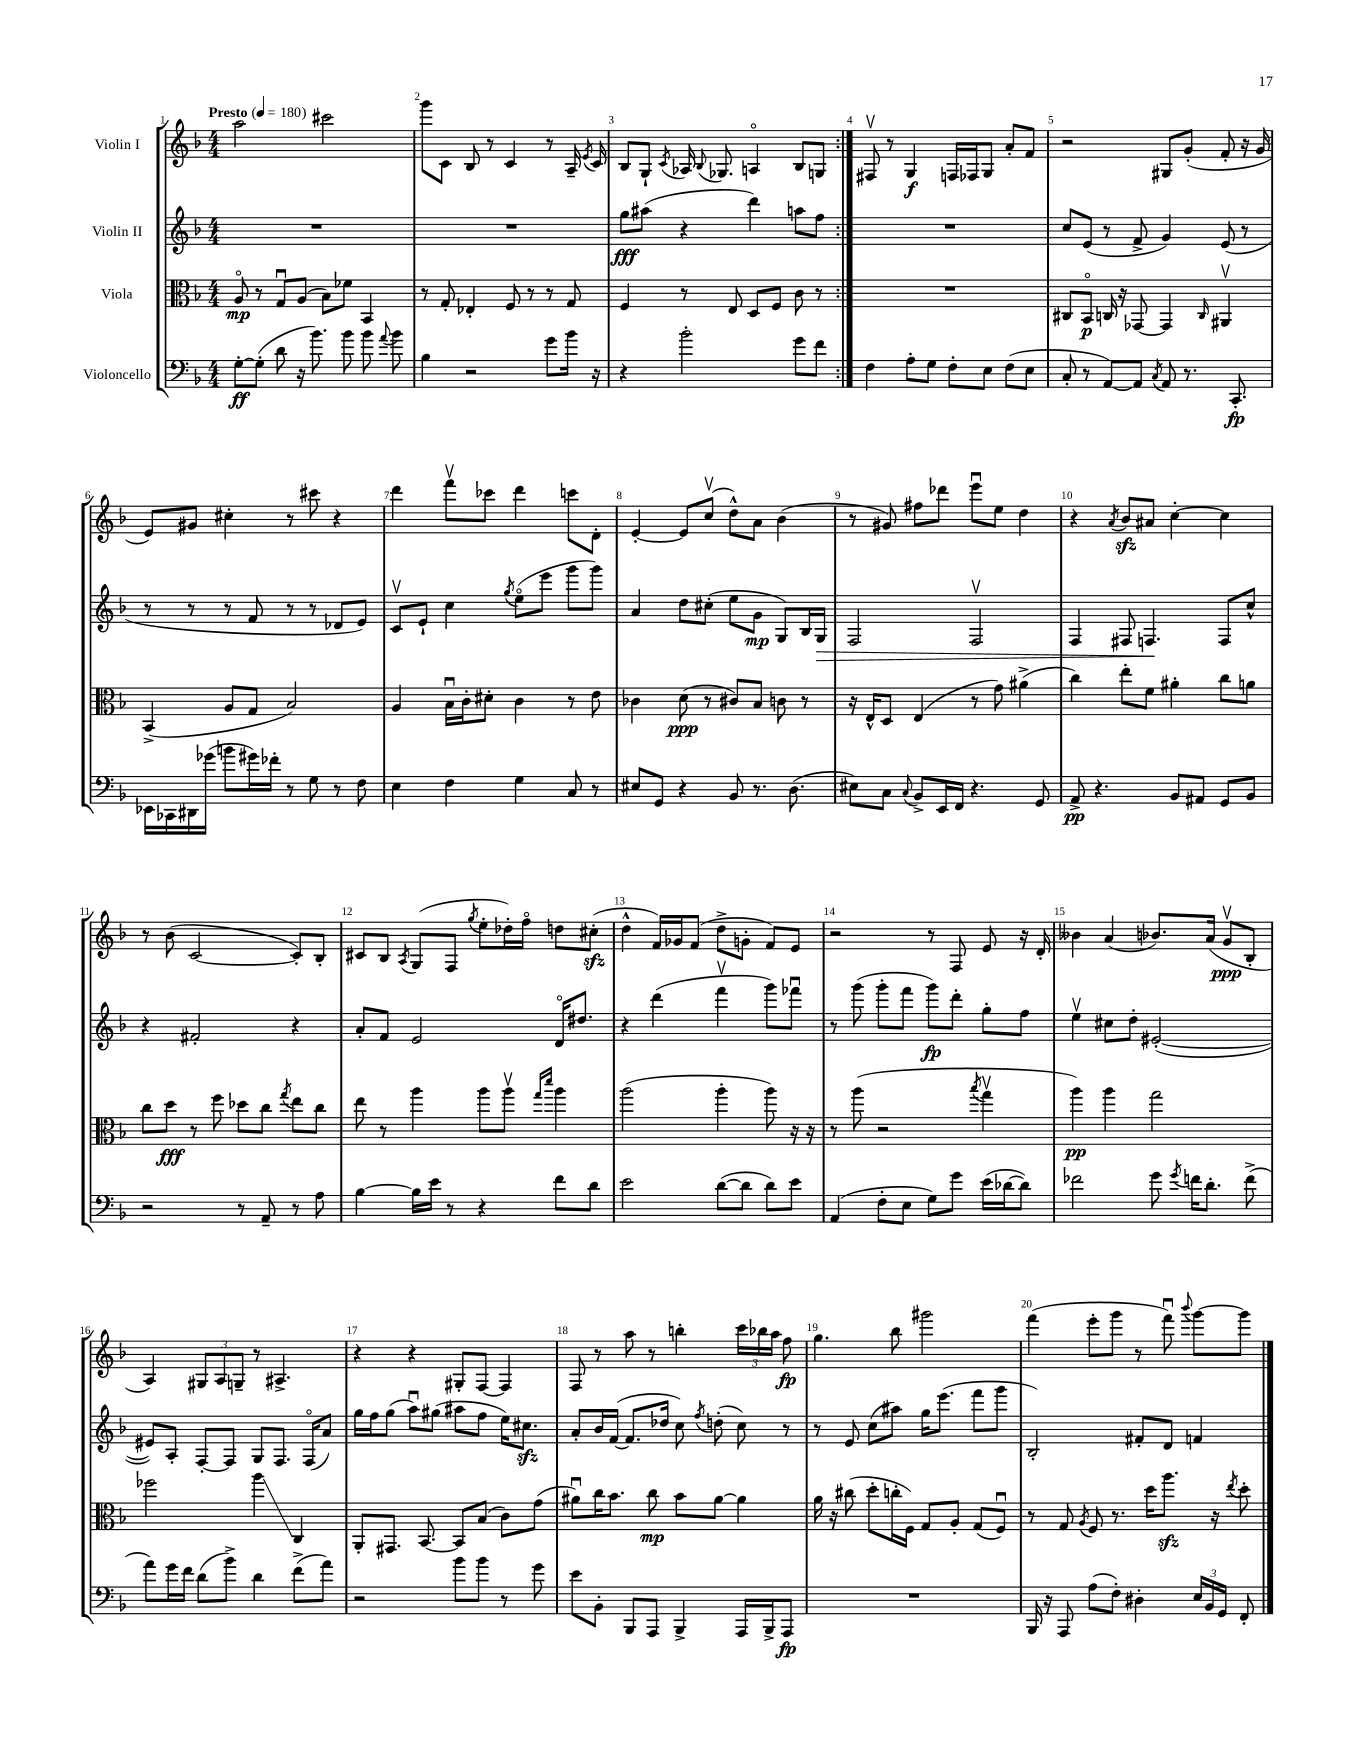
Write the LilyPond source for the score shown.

<<
\new StaffGroup <<
\new Staff = "s0" \with { instrumentName = "Violin I" } {
    \clef treble \key f \major \numericTimeSignature \time 4/4 \tempo "Presto" 4 = 180
    \autoBeamOff \repeat volta 2 { a''2 cis'''2 |
    g'''8[ c'8] bes8 r8 c'4 r8 a16-- \acciaccatura { e'8 } c'16 |
    bes8[ g8]-! \acciaccatura { c'8 } aes16 \appoggiatura { bes8 } ges8. a4\flageolet bes8[ g8] | }
    fis8\upbow r8 g4\f f16[ fes16 g8] a'8[-. f'8] |
    r2 gis8[ g'8]-.( f'8-. r16 g'16 |
    e'8[) gis'8] cis''4-. r8 cis'''8 r4 |
    d'''4 f'''8[\upbow ces'''8] d'''4 c'''8[ d'8]-. |
    e'4~-. e'8[ c''8]\upbow( d''8[-^) a'8] bes'4( |
    r8 gis'8) fis''8[ des'''8] e'''8[\downbow e''8] d''4 |
    r4 \acciaccatura { a'8 } bes'8[\sfz ais'8] c''4~-. c''4 |
    r8 bes'8( c'2~ c'8[-.) bes8]-. |
    cis'8[ bes8] \acciaccatura { a8 } g8[( f8] \acciaccatura { g''8 } e''8[-. des''16-.) f''16]\flageolet d''8[ cis''8]-.\sfz( |
    d''4-^ f'16[) ges'16 f'8]( d''8[-> g'8]-. f'8[) e'8] |
    r2 r8 f8 e'8 r16 d'16-. |
    beses'4 a'4( bes'8.[) a'16]( g'8[\upbow\ppp bes8]-. |
    a4) \tuplet 3/2 { gis8[ a8 g8]-- } r8 ais4.-> |
    r4 r4 gis8[-. f8]~ f4 |
    f8 r8 a''8 r8 b''4-. \tuplet 3/2 { c'''16[ bes''16 a''16] } f''8\fp |
    g''4. bes''8 gis'''2 |
    f'''4( e'''8[-. g'''8] r8 f'''8\downbow) \appoggiatura { bes'''8 } g'''8[~ g'''8] \bar "|." |
}
\new Staff = "s1" \with { instrumentName = "Violin II" } {
    \clef treble \key f \major \numericTimeSignature \time 4/4
    \autoBeamOff \repeat volta 2 { R1 |
    R1 |
    g''8[\fff ais''8]( r4 d'''4) a''8[ f''8] | }
    R1 |
    c''8[ e'8]( r8 f'8-> g'4) e'8( r8 |
    r8 r8 r8 f'8 r8 r8 des'8[ e'8]) |
    c'8[\upbow e'8]-! c''4 \acciaccatura { g''8 } e''8[\flageolet( e'''8] g'''8[ g'''8]) |
    a'4 d''8[ cis''8]-.( e''8[ g'8]\mp g8[) bes16 g16]\> |
    f2 f2\upbow |
    f4 fis8 f4.\! f8[ c''8]-^ |
    r4 fis'2-. r4 |
    a'8[-. f'8] e'2 d'16[\flageolet dis''8.] |
    r4 d'''4( f'''4\upbow g'''8[) fes'''8]\downbow |
    r8 g'''8( g'''8[-. f'''8] g'''8[\fp) d'''8]-. g''8[-. f''8] |
    e''4\upbow cis''8[ d''8]-. eis'2~-.( |
    eis'8[) a8]-. f8[~-. f8] g8[ f8.] f16[\flageolet( a'8]) |
    g''16[ f''16 g''8]( a''8[\downbow) gis''8]( ais''8[ f''8] e''16[) cis''8.]\sfz |
    a'8[-. bes'16 f'16]~( f'8.[ des''16] c''8) \acciaccatura { f''8 } d''8-.( c''8) r8 |
    r8 e'8 c''8[( ais''8]) g''16[ e'''8.]( f'''8[ g'''8] |
    bes2-.) fis'8[-. d'8] f'4 \bar "|." |
}
\new Staff = "s2" \with { instrumentName = "Viola" } {
    \clef alto \key f \major \numericTimeSignature \time 4/4
    \autoBeamOff \repeat volta 2 { a8\flageolet\mp r8 g8[\downbow a8]( bes8[) fes'8] bes,4 |
    r8 g8-. ees4-. f8 r8 r8 g8 |
    f4 r8 e8 d8[ f8] c'8 r8 | }
    R1 |
    cis8[ bes,8]\flageolet\p c16 r16 ges,8~ ges,4 \grace { c16 } ais,4\upbow |
    bes,4->( a8[ g8] bes2) |
    a4 bes16[\downbow c'16-. dis'8]-. c'4 r8 e'8 |
    ces'4 d'8\ppp( r8 cis'8[) bes8] c'8 r8 |
    r16 e16[-^ d8] e4( r8 g'8) ais'4->( |
    c''4) e''8[-. f'8] ais'4-. c''8[ a'8] |
    c''8[ d''8]\fff r8 f''8 des''8[ c''8] \acciaccatura { g''8 } e''8[ c''8] |
    e''8 r8 a''4 a''8[ a''8]\upbow \grace { g''16[ d'''16] } a''4 |
    a''2( a''4-. a''8) r16 r16 |
    r8 a''8( r2 \acciaccatura { bes''8 } g''4\upbow |
    a''4\pp) a''4 g''2 |
    fes''2 a''4\glissando c4 |
    a,8[-. gis,8.] bes,8.~ bes,8[ bes8]( c'8[) g'8]( |
    ais'8[\downbow) c''16 bes'8.] c''8\mp bes'8[ ais'8]~ ais'4 |
    a'16 r16 cis''8( d''8[-. c''16-. f16]) g8[ a8]-. g8[( f8]\downbow) |
    r8 g8 \acciaccatura { a8 } f8 r8. d''16[ a''8.]\sfz r16 \acciaccatura { e''8 } d''8-. \bar "|." |
}
\new Staff = "s3" \with { instrumentName = "Violoncello" } {
    \clef bass \key f \major \numericTimeSignature \time 4/4
    \autoBeamOff \repeat volta 2 { g8[~-.\ff g8]-.( d'8 r16 bes'8.) bes'8 bes'8 \appoggiatura { a'8 } bes'8 |
    bes4 r2 g'8[ bes'16] r16 |
    r4 bes'2-. g'8[ f'8] | }
    f4 a8[-. g8] f8[-. e8] f8[( e8] |
    c8-. r8 a,8[~) a,8] \acciaccatura { c8 } a,8 r8. c,8.-.\fp |
    ees,16[ ces,16 dis,16 ges'16]( b'8[ gis'16) fes'16]-. r8 g8 r8 f8 |
    e4 f4 g4 c8 r8 |
    eis8[ g,8] r4 bes,8 r8. d8.( |
    eis8[) c8] \appoggiatura { c8 } bes,8[-> e,16 f,16] r4. g,8 |
    a,8->\pp r4. bes,8[ ais,8] g,8[ bes,8] |
    r2 r8 a,8-- r8 a8 |
    bes4~ bes16[ e'16] r8 r4 f'8[ d'8] |
    e'2 d'8[~( d'8] d'8[) e'8] |
    a,4( f8[-. e8] g8[) g'8] e'16[( des'16~ des'8]) |
    fes'2 g'8 \acciaccatura { g'8 } f'16[ d'8.]-. f'8->( |
    a'8[) g'16 f'16] d'8[( bes'8]->) d'4 f'8[->( a'8]) |
    r2 bes'8[ bes'8] r8 g'8 |
    e'8[ bes,8]-. bes,,8[ a,,8] bes,,4-> a,,16[ bes,,16-> a,,8]\fp |
    R1 |
    bes,,16 r16 a,,8 a8[( f8]-.) dis4-. \tuplet 3/2 { e16[ bes,16 g,16] } f,8-. \bar "|." |
}
>>
>>
\layout { \context { \Score \override BarNumber.break-visibility = ##(#f #t #t) barNumberVisibility = #all-bar-numbers-visible } }
